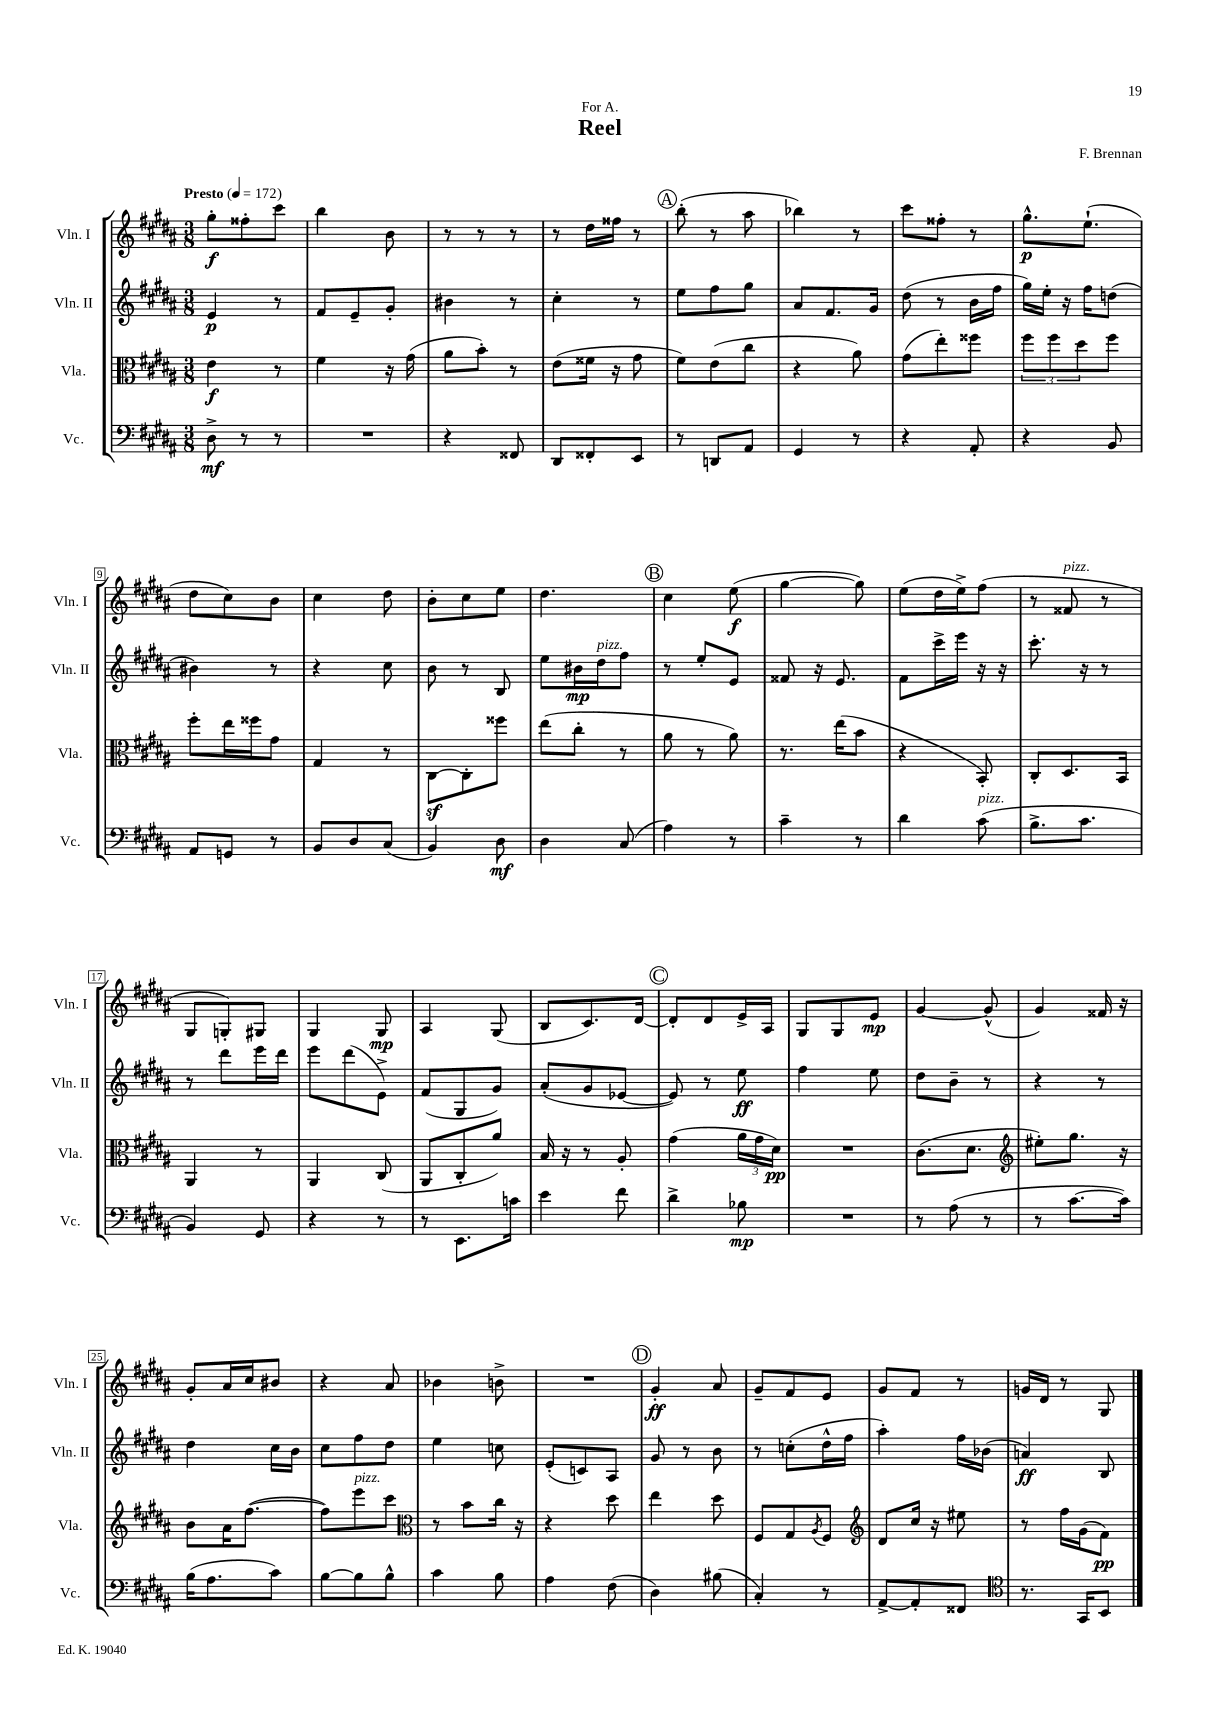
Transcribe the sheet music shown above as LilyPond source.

\header { title = "Reel" composer = "F. Brennan" dedication = "For A." }
<<
\new StaffGroup <<
\new Staff = "s0" \with { instrumentName = "Vln. I" shortInstrumentName = "Vln. I" } {
    \clef treble \key b \major \numericTimeSignature \time 3/8 \tempo "Presto" 4 = 172
    gis''8-.\f fisis''8-. cis'''8 |
    b''4 b'8 |
    r8 r8 r8 |
    r8 dis''16 fisis''16 r8 |
    \mark \markup { \circle "A" } b''8-.( r8 ais''8 |
    bes''4) r8 |
    cis'''8 fisis''8-. r8 |
    gis''8.-^\p e''8.-!( |
    dis''8 cis''8) b'8 |
    cis''4 dis''8 |
    b'8-. cis''8 e''8 |
    dis''4. |
    \mark \markup { \circle "B" } cis''4 e''8\f( |
    gis''4~ gis''8) |
    e''8( dis''16 e''16->) fis''8( |
    r8 fisis'8^\markup { \italic "pizz." } r8 |
    gis8 g8-.) gis8 |
    gis4 gis8\mp |
    ais4 gis8( |
    b8 cis'8.) dis'16~ |
    \mark \markup { \circle "C" } dis'8-. dis'8 e'16-> ais16 |
    gis8 gis8 e'8\mp |
    gis'4~ gis'8-^( |
    gis'4) fisis'16 r16 |
    gis'8-. ais'16 cis''16 bis'8 |
    r4 ais'8 |
    bes'4 b'8-> |
    R4. |
    \mark \markup { \circle "D" } gis'4-.\ff ais'8 |
    gis'8-- fis'8 e'8 |
    gis'8 fis'8 r8 |
    g'16 dis'16 r8 gis8 \bar "|." |
}
\new Staff = "s1" \with { instrumentName = "Vln. II" shortInstrumentName = "Vln. II" } {
    \clef treble \key b \major \numericTimeSignature \time 3/8
    e'4\p r8 |
    fis'8 e'8-- gis'8-. |
    bis'4 r8 |
    cis''4-. r8 |
    \mark \markup { \circle "A" } e''8 fis''8 gis''8 |
    ais'8 fis'8. gis'16 |
    dis''8( r8 b'16 fis''16 |
    gis''16) e''16-. r16 fis''16 d''8( |
    bis'4) r8 |
    r4 cis''8 |
    b'8 r8 b8 |
    e''8 bis'16\mp dis''16^\markup { \italic "pizz." } fis''8 |
    \mark \markup { \circle "B" } r8 e''8-. e'8 |
    fisis'8 r16 e'8. |
    fis'8 cis'''16-> e'''16 r16 r16 |
    cis'''8.-. r16 r8 |
    r8 dis'''8 e'''16 dis'''16 |
    e'''8 dis'''8( e'8->) |
    fis'8( gis8 gis'8) |
    ais'8-.( gis'8 ees'8~ |
    \mark \markup { \circle "C" } ees'8) r8 e''8\ff |
    fis''4 e''8 |
    dis''8 b'8-- r8 |
    r4 r8 |
    dis''4 cis''16 b'16 |
    cis''8 fis''8 dis''8 |
    e''4 c''8 |
    e'8-.( c'8) ais8 |
    \mark \markup { \circle "D" } gis'8 r8 b'8 |
    r8 c''8-.( dis''16-^ fis''16 |
    ais''4-.) fis''16 bes'16( |
    a'4\ff) b8 \bar "|." |
}
\new Staff = "s2" \with { instrumentName = "Vla." shortInstrumentName = "Vla." } {
    \clef alto \key b \major \numericTimeSignature \time 3/8
    e'4\f r8 |
    fis'4 r16 gis'16( |
    ais'8 b'8-.) r8 |
    e'8( fisis'16 r16 gis'8 |
    \mark \markup { \circle "A" } fis'8) e'8( cis''8 |
    r4 ais'8) |
    gis'8( e''8-.) fisis''8 |
    \tuplet 3/2 { fis''8 fis''8 dis''8 } fis''8 |
    fis''8-. e''16 fisis''16 gis'8 |
    gis4 r8 |
    cis8~\sf cis8-. fisis''8 |
    e''8( cis''8-. r8 |
    \mark \markup { \circle "B" } ais'8 r8 ais'8) |
    r8. e''16( b'8 |
    r4 b,8-.) |
    cis8-. dis8. b,16 |
    ais,4 r8 |
    ais,4 cis8( |
    ais,8 cis8-. ais'8) |
    b16 r16 r8 ais8-. |
    \mark \markup { \circle "C" } gis'4( \tuplet 3/2 { ais'16 gis'16 dis'16\pp) } |
    R4. |
    cis'8.( dis'8. |
    \clef treble eis''8-.) gis''8. r16 |
    b'8 ais'16 fis''8.~( |
    fis''8) e'''8^\markup { \italic "pizz." } cis'''8 |
    \clef alto r8 b'8 cis''16 r16 |
    r4 dis''8 |
    \mark \markup { \circle "D" } e''4 dis''8 |
    fis8 gis8 \acciaccatura { ais8 } fis8 |
    \clef treble dis'8 cis''16 r16 eis''8 |
    r8 fis''16 gis'16( fis'8\pp) \bar "|." |
}
\new Staff = "s3" \with { instrumentName = "Vc." shortInstrumentName = "Vc." } {
    \clef bass \key b \major \numericTimeSignature \time 3/8
    dis8->\mf r8 r8 |
    R4. |
    r4 fisis,8 |
    dis,8 fisis,8-. e,8 |
    \mark \markup { \circle "A" } r8 d,8 ais,8 |
    gis,4 r8 |
    r4 ais,8-. |
    r4 b,8 |
    ais,8 g,8 r8 |
    b,8 dis8 cis8( |
    b,4) dis8\mf |
    dis4 cis8( |
    \mark \markup { \circle "B" } ais4) r8 |
    cis'4-- r8 |
    dis'4 cis'8^\markup { \italic "pizz." }( |
    b8.-> cis'8. |
    b,4) gis,8 |
    r4 r8 |
    r8 e,8. c'16 |
    e'4 fis'8 |
    \mark \markup { \circle "C" } dis'4-> bes8\mp |
    R4. |
    r8 ais8( r8 |
    r8 cis'8.~ cis'16) |
    b16( ais8. cis'8) |
    b8~ b8 b8-^ |
    cis'4 b8 |
    ais4 fis8( |
    \mark \markup { \circle "D" } dis4) bis8( |
    cis4-.) r8 |
    ais,8~-> ais,8-. fisis,8 |
    \clef tenor r8. gis,16 b,8 \bar "|." |
}
>>
>>
\layout { \context { \Score \override BarNumber.stencil = #(make-stencil-boxer 0.1 0.3 ly:text-interface::print) } }
